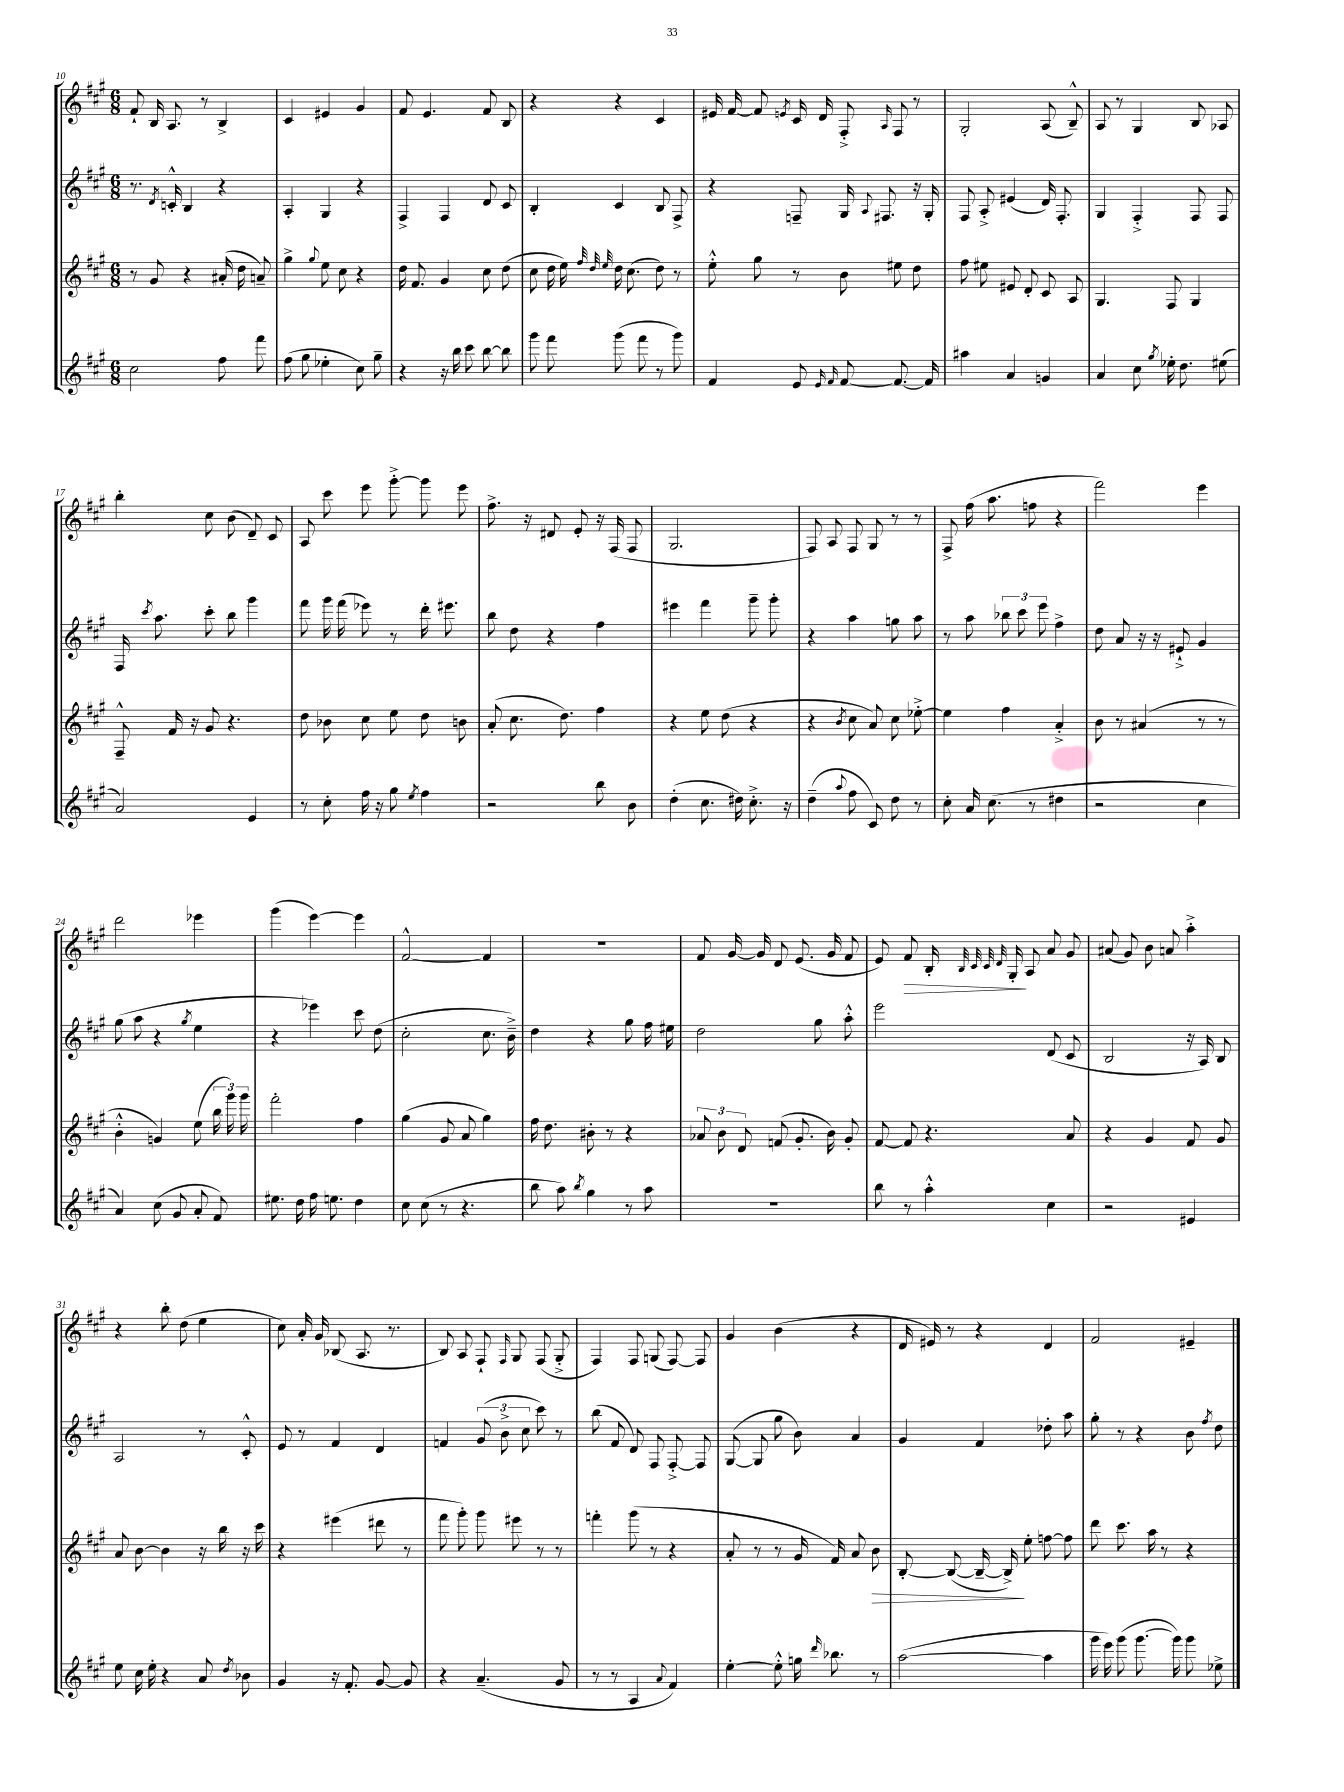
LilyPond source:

<<
\new StaffGroup <<
\new Staff = "s0" {
    \clef treble \key a \major \numericTimeSignature \time 6/8
    \autoBeamOff fis'8-! b16 a8. r8 b4-> |
    cis'4 eis'4 gis'4 |
    fis'8 e'4. fis'8 b8 |
    r4 r4 cis'4 |
    eis'16 fis'16~ fis'8 \acciaccatura { e'8 } cis'16 d'16 fis8-.-> \grace { a16 } fis8 r8 |
    gis2-. a8( b8---^) |
    a8 r8 gis4 b8 aes8 |
    b''4-. cis''8 b'8( d'8--) cis'8 |
    a8 cis'''8 e'''8 gis'''8~-.-> gis'''8 e'''8 |
    fis''8.-> r16 dis'8 e'8-. r16 fis16( fis8 |
    gis2. |
    fis8) a8 fis8 gis8 r8 r8 |
    fis8-> fis''16( a''8. f''8 r4 |
    fis'''2) e'''4 |
    d'''2 ees'''4 |
    gis'''4( e'''4~) e'''4 |
    fis'2~-^ fis'4 |
    R2. |
    fis'8 gis'16~ gis'16 d'8 e'8.( gis'16 fis'8 |
    e'8) fis'8\> b16-. \grace { b32 cis'32 cis'32 d'32 } gis16-.\! a8 a'8 gis'8 |
    ais'8( gis'8) b'8 a'8 a''4-.-> |
    r4 b''8-. d''8( e''4 |
    cis''8) a'16-. gis'16 bes8( a8. r8. |
    b8) a8 fis8-! \grace { fis16 } gis8 fis8( gis8-.-> |
    fis4) fis8 g8( fis8~) fis8 |
    gis'4 b'4( r4 |
    d'16 eis'16) r8 r4 d'4 |
    fis'2 eis'4-- \bar "|." |
}
\new Staff = "s1" {
    \clef treble \key a \major \numericTimeSignature \time 6/8
    \autoBeamOff r8. \acciaccatura { d'8 } c'16-.-^ b4 r4 |
    a4-. gis4 r4 |
    fis4-> fis4 d'8 cis'8 |
    b4-. cis'4 b8 fis8-> |
    r4 f8-- gis16 \appoggiatura { a8 } fis8. r16 gis16-. |
    fis8 a8-.-> eis'4( d'16) fis8.-. |
    gis4 fis4-.-> fis8 fis8 |
    fis16 \acciaccatura { cis'''8 } a''8. cis'''8-. b''8 gis'''4 |
    fis'''8 gis'''16 fis'''16( ees'''8) r8 d'''16-. eis'''8. |
    b''8 d''8 r4 fis''4 |
    eis'''4 fis'''4 gis'''8-- gis'''8-. |
    r4 a''4 g''8 a''8 |
    r8 a''8 \tuplet 3/2 { bes''8 cis'''8 e'''8 } fis''4-> |
    d''8 a'8 r16 r16 eis'8-!-> gis'4 |
    gis''8( a''8 r4 \acciaccatura { gis''8 } e''4 |
    r4 ees'''4) cis'''8 d''8( |
    cis''2-. cis''8. b'16--->) |
    d''4 r4 gis''8 fis''16 eis''16 |
    d''2 gis''8 a''8-.-^ |
    e'''2 d'8( cis'8 |
    b2 r16 a16) b8 |
    a2 r8 cis'8-.-^ |
    e'8 r8 fis'4 d'4 |
    f'4 \tuplet 3/2 { gis'8( b'8-> cis''8 } cis'''8) r8 |
    b''8( fis'8 d'8) fis8 fis8~-.-> fis8 |
    gis8~( gis8 gis''8 b'8) a'4 |
    gis'4 fis'4 des''8-. a''8 |
    gis''8-. r8 r4 b'8 \acciaccatura { fis''8 } d''8 \bar "|." |
}
\new Staff = "s2" {
    \clef treble \key a \major \numericTimeSignature \time 6/8
    \autoBeamOff r8 gis'8 r4 ais'16-.( d''16 a'8--) |
    gis''4-> \appoggiatura { gis''8 } e''8 cis''8 r4 |
    d''16 fis'8. gis'4 cis''8 d''8( |
    cis''8 d''16 e''16) \grace { fis''32 d''32 e''32 } d''16 cis''8.( d''8) r8 |
    e''8-.-^ gis''8 r8 b'8 eis''8 d''8 |
    fis''8 eis''8 eis'8 d'8-. cis'8 a8 |
    gis4. fis8 gis4 |
    fis8---^ fis'16 r16 gis'8 r4. |
    d''8 bes'8 cis''8 e''8 d''8 b'8 |
    a'8-.( cis''8. d''8.) fis''4 |
    r4 e''8 d''8( r4 |
    r4 \acciaccatura { b'8 } cis''8 a'8) cis''8 ees''8~-.-> |
    ees''4 fis''4 a'4-.-> |
    b'8 r8 ais'4( r8 r8 |
    b'4-.-^ g'4) e''8( \tuplet 3/2 { b''16 gis'''16) gis'''16 } |
    fis'''2-. fis''4 |
    gis''4( gis'8 a'8 gis''4) |
    fis''16 d''8. bis'8-. r8 r4 |
    \tuplet 3/2 { aes'8 b'8 d'8 } f'8( gis'8.-. b'16) gis'8-. |
    fis'8~ fis'8 r4. a'8 |
    r4 gis'4 fis'8 gis'8 |
    a'8 b'8~ b'4 r16 b''16 r16 cis'''16 |
    r4 eis'''4( dis'''8 r8 |
    fis'''8 gis'''8-.) gis'''8 eis'''8 r8 r8 |
    f'''4-. gis'''8( r8 r4 |
    a'8-. r8 r8 gis'16 fis'16) a'8 b'8\> |
    b8~-. b8~( b16~-- b16->\!) e''8-. f''8~ f''8 |
    d'''8 cis'''8. a''16 r8 r4 \bar "|." |
}
\new Staff = "s3" {
    \clef treble \key a \major \numericTimeSignature \time 6/8
    \autoBeamOff cis''2 fis''8 fis'''8 |
    fis''8( gis''8 ees''4-. cis''8) gis''8-- |
    r4 r16 b''16 cis'''8 b''8~ b''8 |
    gis'''8 fis'''8 gis'''8( fis'''8 r8 gis'''8) |
    fis'4 e'8 \grace { e'16 fis'16 } fis'8~ fis'8.~ fis'16 |
    ais''4 a'4 g'4 |
    a'4 cis''8 \acciaccatura { gis''8 } ees''16-. d''8. eis''8( |
    a'2) e'4 |
    r8 cis''8-. fis''16 r16 gis''8 \acciaccatura { e''8 } fis''4 |
    r2 b''8 b'8 |
    d''4-.( cis''8. dis''16) cis''8.-.-> r16 |
    d''4--( \appoggiatura { a''8 } fis''8 cis'8) d''8 r8 |
    cis''8-. a'16 cis''8.( r8 dis''4 |
    r2 cis''4 |
    a'4) cis''8( gis'8 a'8-. fis'8) |
    eis''8. d''16 fis''16 e''8. d''4 |
    cis''8 cis''8( r8 r4. |
    b''8 a''8) \acciaccatura { b''8 } gis''4 r8 a''8 |
    R2. |
    b''8 r8 a''4-.-^ cis''4 |
    r2 eis'4 |
    e''8 cis''16 e''16-. r4 a'8 \acciaccatura { d''8 } bes'8 |
    gis'4 r16 fis'8.-. gis'8~ gis'8 |
    r4 a'4.--( gis'8 |
    r8 r8 a4 \appoggiatura { a'8 } fis'4) |
    e''4~-. e''8-.-^ g''16 \grace { d'''16 } bes''8. r8 |
    a''2~( a''4 |
    gis'''16 e'''16) gis'''8( gis'''8.~ gis'''16) gis'''8 ees''8-> \bar "|." |
}
>>
>>
\layout { \context { \Score currentBarNumber = #10 } }
